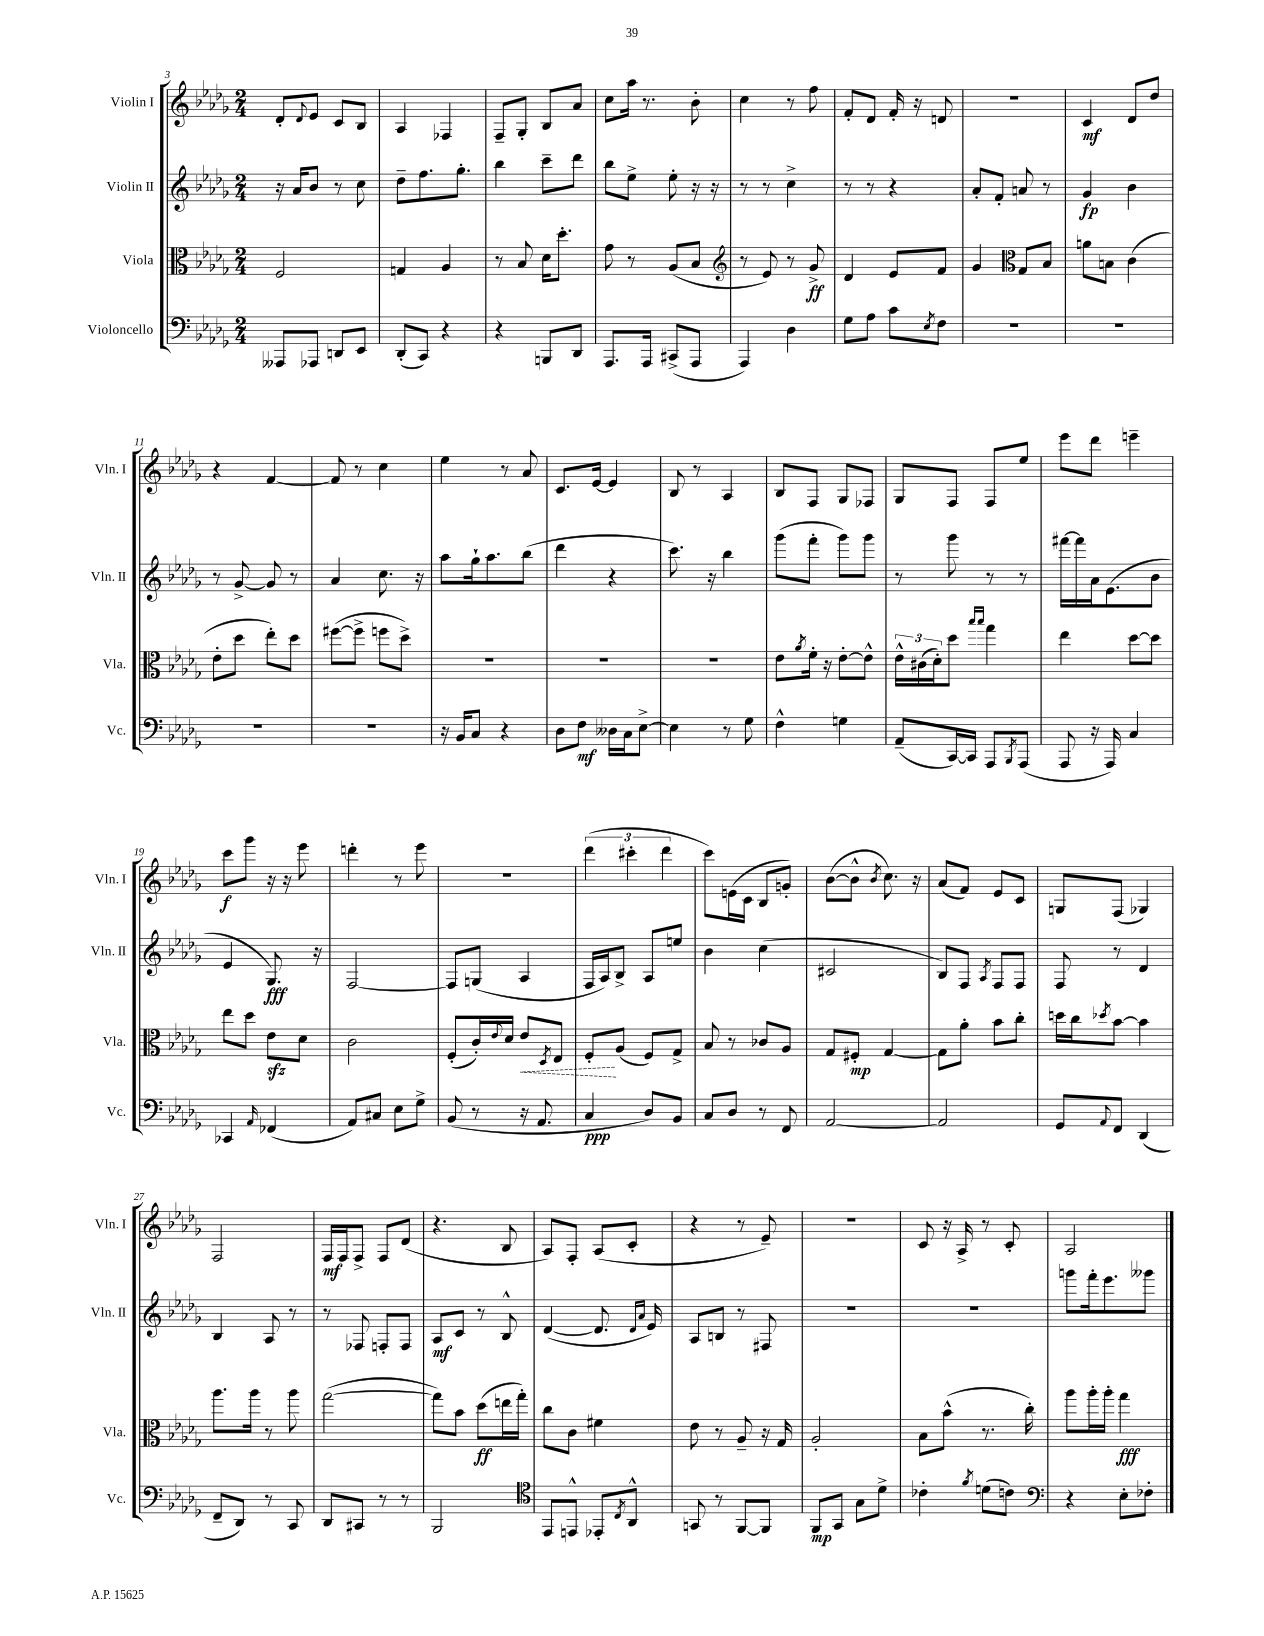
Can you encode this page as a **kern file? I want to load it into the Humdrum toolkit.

**kern	**kern	**kern	**kern
*staff4	*staff3	*staff2	*staff1
*clefF4	*clefC3	*clefG2	*clefG2
*k[b-e-a-d-g-]	*k[b-e-a-d-g-]	*k[b-e-a-d-g-]	*k[b-e-a-d-g-]
*M2/4	*M2/4	*M2/4	*M2/4
8AAA--	2F	16r	8d-'
.	.	16a-	.
.	.	.	8qqd-
8AAA-	.	8b-	8e-
8DD	.	8r	8c
8EE-	.	8cc	8B-
=	=	=	=
(8DD-'	4G	8dd-~	4A-
8CC)	.	8.ff	.
4r	4A-	.	4F-
.	.	8.gg-'	.
=	=	=	=
4r	8r	4bb-	8F~
.	8B-	.	8G-'
8BBB	16d-	8ccc~	8B-
.	8.dd-'	.	.
8DD-	.	8ddd-	8a-
=	=	=	=
8.AAA-	8g-	8bb-	8cc
.	8r	8ee-^	16aa-
16AAA-	.	.	8.r
(8CC#^	(8A-	8ee-'	.
8AAA-	8B-	16r	8b-'
.	.	16r	.
=	=	=	=
*	*clefG2	*	*
4AAA-)	8r	8r	4cc
.	8e-)	8r	.
4D-	8r	4cc^	8r
.	8g-^	.	8ff
=	=	=	=
8G-	4d-	8r	8f'
8A-	.	8r	8d-
8c	8e-	4r	16f'
.	.	.	16r
8qE-	.	.	.
8F	8f	.	8d
=	=	=	=
2r	4g-	8a-'	2r
.	.	8f'	.
*	*clefC3	*	*
.	8G-	8a	.
.	8B-	8r	.
=	=	=	=
2r	8a	4g-	4c
.	8B	.	.
.	(4c	4b-	8d-
.	.	.	8dd-
=	=	=	=
2r	8e-'	8r	4r
.	8dd-	[8g-^	.
.	8ee-')	8g-]	[4f
.	8dd-	8r	.
=	=	=	=
2r	([8ff#	4a-	8f]
.	8ff#^]	.	8r
.	8ff	8.cc	4cc
.	8dd-^)	.	.
.	.	16r	.
=	=	=	=
16r	2r	8aa-	4ee-
16BB-	.	.	.
8C	.	16gg-`	.
.	.	8.aa-	.
4r	.	.	8r
.	.	(8bb-	8a-
=	=	=	=
8D-	2r	4ddd-	8.c
8F	.	.	.
.	.	.	[16e-
16D--	.	4r	4e-]
16C	.	.	.
[8E-^	.	.	.
=	=	=	=
4E-]	2r	8.ccc)	8B-
.	.	.	8r
.	.	16r	.
8r	.	4bb-	4A-
8G-	.	.	.
=	=	=	=
4F^^	8e-	(8ggg-	8B-
.	8qa-	.	.
.	16f'	8fff'	8F
.	16r	.	.
4G	[8e-'	8ggg-)	8G-
.	8e-^^]	8ggg-	8F-
=	=	=	=
(8AA-~	24e-^^	8r	8G-
.	(24c#	.	.
.	24d-')	.	.
[16CC)	8dd-	8ggg-	8F
16CC]	.	.	.
.	16qqbb-	.	.
.	16qqbb-	.	.
8AAA-	4gg-	8r	8F
8qBBB-	.	.	.
(8AAA-	.	8r	8ee-
=	=	=	=
8AAA-	4ee-	[16fff#	8eee-
.	.	16fff#]	.
16r	.	16a-	8ddd-
16AAA-)	.	(8.e-	.
4C	[8dd-	.	4eee~
.	8dd-]	8b-	.
=	=	=	=
4CC-	8ee-	4e-	8ccc
.	8dd-	.	8ggg-
16qqAA-	.	.	.
(4FF-	8e-	8.G-)	16r
.	.	.	16r
.	8d-	.	8eee-
.	.	16r	.
=	=	=	=
8AA-)	2c	[2F	4ddd'
8C#	.	.	.
8E-	.	.	8r
8G-^	.	.	8eee-
=	=	=	=
(8BB-	(8F'	8F]	2r
8r	16c')	(8G	.
.	8qqe-	.	.
.	16d-	.	.
16r	8e-	4A-	.
8.AA-	.	.	.
.	8qD-	.	.
.	8E-	.	.
=	=	=	=
4C	8F'	16F	(6ddd-
.	.	16A-)	.
.	(8A-	8B-^	.
.	.	.	6ccc#'
8D-)	8F)	8A-	.
.	.	.	6ddd-
8BB-	8G-^	8ee	.
=	=	=	=
8C	8B-	4b-	8ccc)
8D-	8r	.	(16e
.	.	.	16c
8r	8c-	(4cc	8B-
8FF	8A-	.	8g')
=	=	=	=
[2AA-	8G-	2c#	([8b-
.	8F#'	.	8b-^^]
.	.	.	8qb-
.	[4G-	.	8.cc)
.	.	.	16r
=	=	=	=
2AA-]	8G-]	8B-)	(8a-
.	8a-'	8F	8f)
.	.	8qA-	.
.	8b-	8F	8e-
.	8cc'	8F	8c
=	=	=	=
8GG-	16dd	8F	8G
.	16cc	.	.
8qqAA-	8qdd-	.	.
8FF	[8b-	8r	(8F
(4DD-	4b-]	4d-	4G-)
=	=	=	=
8FF~	8.aa-	4B-	2F
8DD-)	.	.	.
.	16aa-	.	.
8r	8r	8A-	.
8CC	8aa-	8r	.
=	=	=	=
8DD-	([2gg-	8r	16F
.	.	.	16F
8CC#	.	8F-	8F^
8r	.	8F'	8F
8r	.	8F	(8d-
=	=	=	=
2BBB-	8gg-])	8A-	4.r
.	8b-	8c	.
.	(8dd-	8r	.
.	16ee	8B-^^	8B-
.	16gg-')	.	.
=	=	=	=
*clefC4	*	*	*
8EE-	8cc	([4d-	8A-)
8EE^^	8c	.	8F'
8EE-'	4f#	8.d-]	(8A-
8qC	.	.	.
8AA-^^	.	.	8c'
.	.	16qqd-	.
.	.	16qqa-	.
.	.	16e-)	.
=	=	=	=
8GG	8e-	8A-	4r
8r	8r	8B	.
[8FF	8A-~	8r	8r
8FF]	16r	8F#	8e-~)
.	16G-	.	.
=	=	=	=
8FF	2A-'	2r	2r
8GG-	.	.	.
8G-	.	.	.
8d-^	.	.	.
=	=	=	=
4c-'	8B-	2r	8c
.	(8b-^^	.	16r
.	.	.	16A-^
8qf	.	.	.
(8d	8.r	.	8r
8c)	.	.	8c'
.	16cc')	.	.
=	=	=	=
*clefF4	*	*	*
4r	8aa-	8ggg	2A-
.	16aa-'	16fff'	.
.	16aa-'	8.eee-	.
8E-'	4gg-	.	.
8F-'	.	8ggg--	.
==	==	==	==
*-	*-	*-	*-
